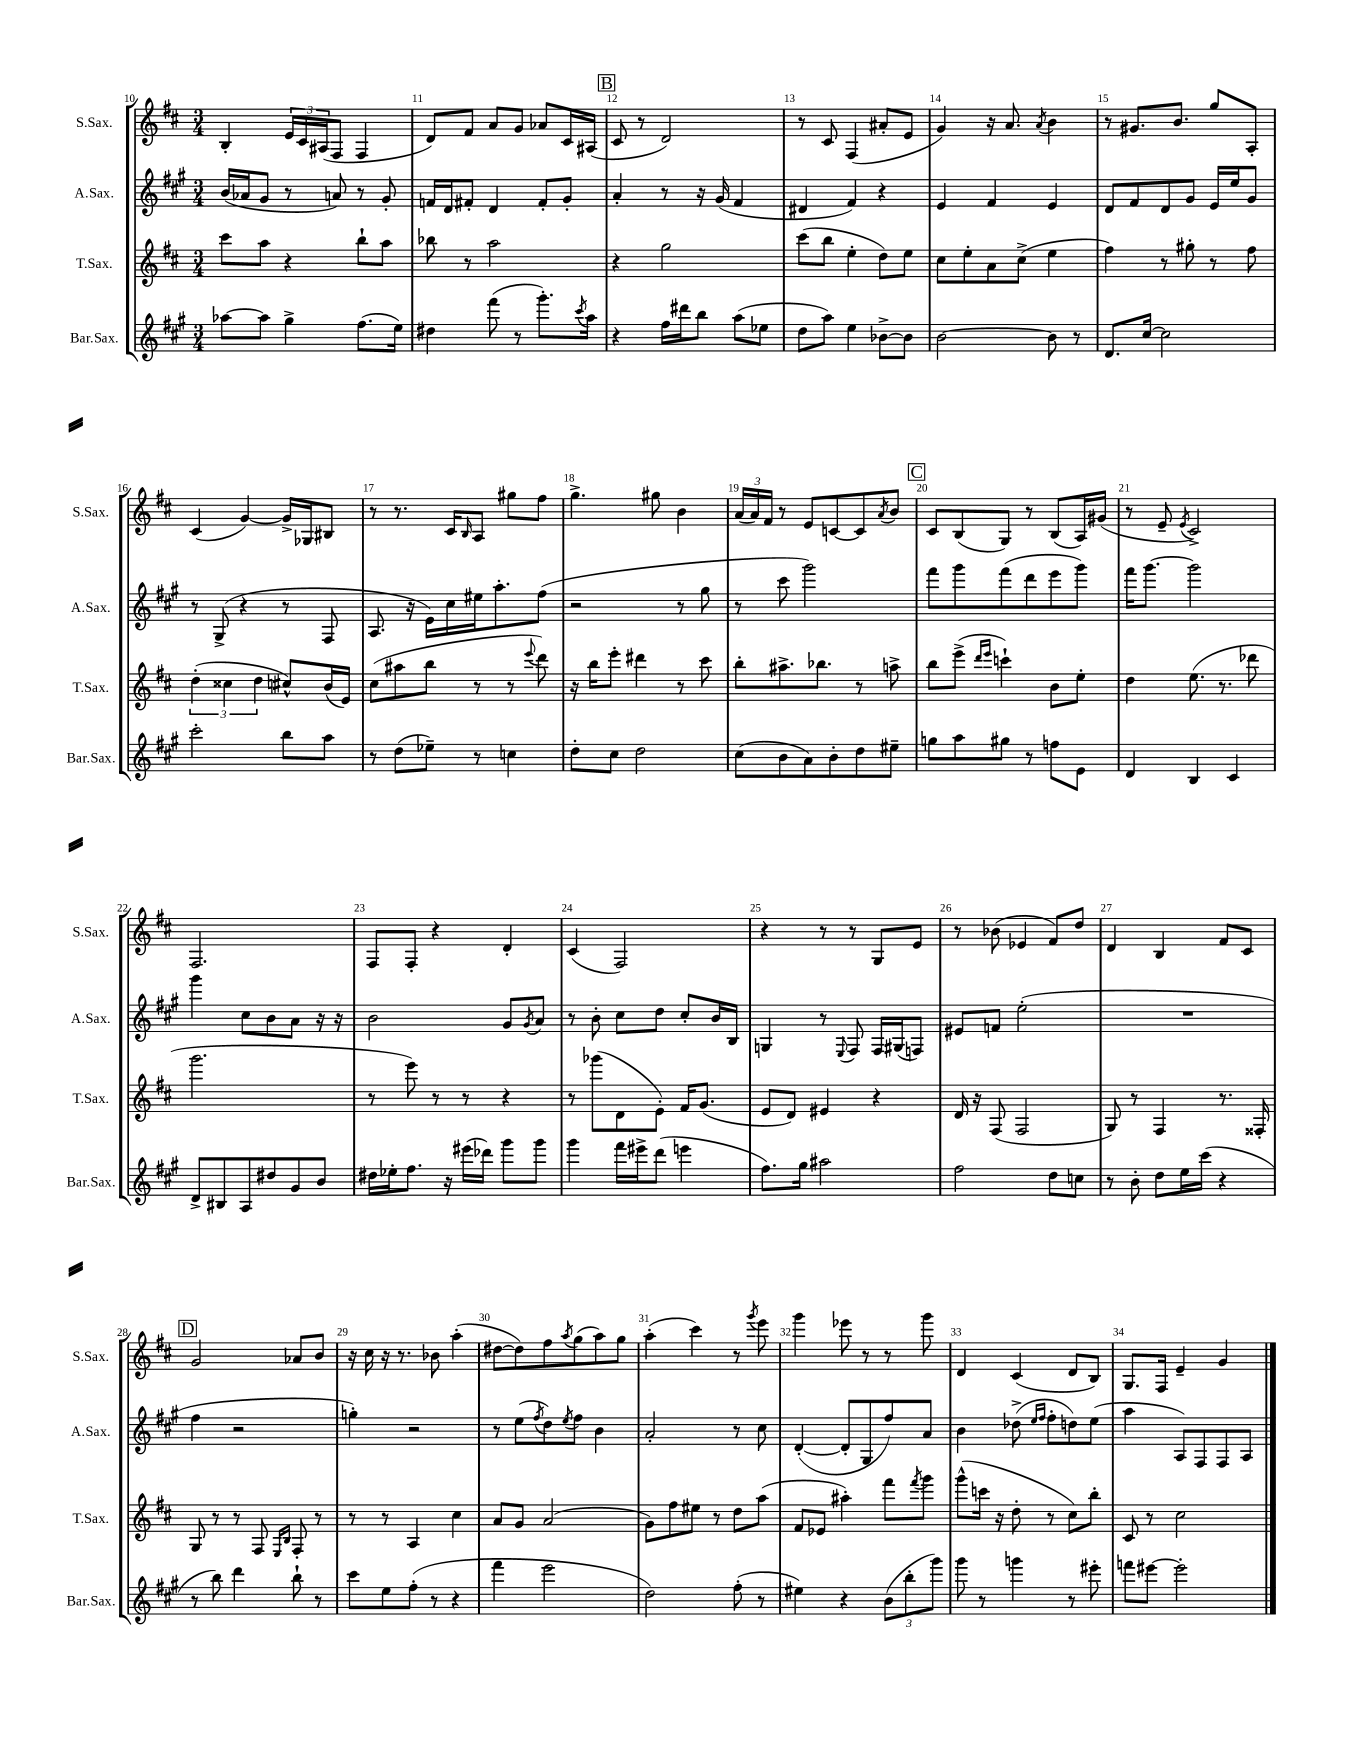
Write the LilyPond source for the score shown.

<<
\new StaffGroup <<
\new Staff = "s0" \with { instrumentName = "S.Sax." shortInstrumentName = "S.Sax." } {
    \clef treble \key d \major \numericTimeSignature \time 3/4
    b4-. \tuplet 3/2 { e'16 cis'16 ais16( } fis8 fis4 |
    d'8) fis'8 a'8 g'8 aes'8 cis'16 ais16( |
    \mark \markup { \box "B" } cis'8 r8 d'2) |
    r8 cis'8 fis4( ais'8-. e'8 |
    g'4) r16 a'8. \acciaccatura { a'8 } b'4 |
    r8 gis'8. b'8. g''8 a8-. |
    cis'4( g'4~) g'16-> ges16 bis8 |
    r8 r8. cis'16 \grace { b16 } a8 gis''8 fis''8 |
    g''4.-> gis''8 b'4 |
    \tuplet 3/2 { a'16( a'16) fis'16 } r8 e'8 c'8~ c'8 \acciaccatura { a'8 } b'8 |
    \mark \markup { \box "C" } cis'8 b8( g8) r8 b8( a16) gis'16( |
    r8 e'8-- \acciaccatura { e'8 } cis'2->) |
    fis2. |
    fis8 fis8-. r4 d'4-. |
    cis'4( fis2) |
    r4 r8 r8 g8 e'8 |
    r8 bes'8( ees'4 fis'8) d''8 |
    d'4 b4 fis'8 cis'8 |
    \mark \markup { \box "D" } g'2 aes'8 b'8 |
    r16 cis''16 r16 r8. bes'8 a''4-.( |
    dis''8~ dis''8) fis''8 \acciaccatura { a''8 } g''8( a''8) g''8 |
    a''4-.( cis'''4) r8 \acciaccatura { g'''8 } e'''8 |
    g'''4 ees'''8 r8 r8 g'''8 |
    d'4 cis'4( d'8 b8) |
    g8. fis16 e'4-- g'4 \bar "|." |
}
\new Staff = "s1" \with { instrumentName = "A.Sax." shortInstrumentName = "A.Sax." } {
    \clef treble \key a \major \numericTimeSignature \time 3/4
    b'16( aes'16 gis'8 r8 a'8) r8 gis'8-. |
    f'16 d'16 fis'8-. d'4 fis'8-. gis'8-. |
    \mark \markup { \box "B" } a'4-. r8 r16 gis'16( fis'4 |
    dis'4 fis'4) r4 |
    e'4 fis'4 e'4 |
    d'8 fis'8 d'8 gis'8 e'16 e''16 gis'8 |
    r8 gis8->( r4 r8 fis8 |
    a8. r16 e'16) cis''16 eis''16 a''8.-. fis''8( |
    r2 r8 gis''8 |
    r8 cis'''8 gis'''2) |
    \mark \markup { \box "C" } fis'''8 gis'''8 fis'''8( d'''8 e'''8 gis'''8) |
    fis'''16 gis'''8.~ gis'''2 |
    gis'''4 cis''8 b'8 a'8 r16 r16 |
    b'2 gis'8 \acciaccatura { gis'8 } a'8 |
    r8 b'8-. cis''8 d''8 cis''8-. b'16 b16 |
    g4 r8 \appoggiatura { e8 } fis8 fis16 gis16( f8) |
    eis'8 f'8 e''2-.( |
    R2. |
    \mark \markup { \box "D" } fis''4 r2 |
    g''4-.) r2 |
    r8 e''8( \acciaccatura { fis''8 } d''8) \acciaccatura { e''8 } fis''8 b'4 |
    a'2-. r8 cis''8 |
    d'4~-.( d'8-. gis8 fis''8) a'8 |
    b'4 des''8->( \grace { e''16 fis''16 } fis''8-. d''8) e''8( |
    a''4 a8) fis8 fis8 a8 \bar "|." |
}
\new Staff = "s2" \with { instrumentName = "T.Sax." shortInstrumentName = "T.Sax." } {
    \clef treble \key d \major \numericTimeSignature \time 3/4
    cis'''8 a''8 r4 b''8-! a''8 |
    bes''8 r8 a''2 |
    \mark \markup { \box "B" } r4 g''2 |
    cis'''8( b''8 e''4-. d''8) e''8 |
    cis''8 e''8-. a'8 cis''8->( e''4 |
    fis''4) r8 gis''8-. r8 fis''8 |
    \tuplet 3/2 { d''4-.( cisis''4 d''4 } cis''8-^) b'16( e'16) |
    cis''8( ais''8 b''8 r8 r8 \appoggiatura { e'''8 } d'''8) |
    r16 b''16 e'''8-. dis'''4 r8 cis'''8 |
    b''8-. ais''8.-> bes''8. r8 a''8-> |
    \mark \markup { \box "C" } b''8 e'''8->( \grace { d'''16 e'''16 } c'''4-!) b'8 e''8-. |
    d''4 e''8.( r8. des'''8 |
    g'''2. |
    r8 e'''8) r8 r8 r4 |
    r8 ges'''8( d'8 e'8-.) fis'16 g'8.( |
    e'8 d'8) eis'4 r4 |
    d'16 r16 fis8( fis2 |
    g8) r8 fis4 r8. fisis16-. |
    \mark \markup { \box "D" } g8 r8 r8 fis8 \grace { e16 b16 } fis8-. r8 |
    r8 r8 a4 cis''4 |
    a'8 g'8 a'2( |
    g'8) fis''8 eis''8 r8 d''8 a''8( |
    fis'8 ees'8 ais''4-.) fis'''8 \acciaccatura { fis'''8 } g'''8 |
    g'''8-^( c'''16 r16 d''8-. r8 cis''8) b''8-. |
    cis'8 r8 cis''2 \bar "|." |
}
\new Staff = "s3" \with { instrumentName = "Bar.Sax." shortInstrumentName = "Bar.Sax." } {
    \clef treble \key a \major \numericTimeSignature \time 3/4
    aes''8~ aes''8 gis''4-> fis''8.( e''16) |
    dis''4 fis'''8( r8 gis'''8.-.) \acciaccatura { cis'''8 } a''16 |
    \mark \markup { \box "B" } r4 fis''16 dis'''16 b''8 a''8( ees''8 |
    d''8 a''8) e''4 bes'8~-> bes'8 |
    b'2~ b'8 r8 |
    d'8. cis''16~ cis''2 |
    cis'''2-. b''8 a''8 |
    r8 d''8( ees''8--) r8 c''4 |
    d''8-. cis''8 d''2 |
    cis''8( b'8 a'8) b'8-. d''8 eis''8-- |
    \mark \markup { \box "C" } g''8 a''8 gis''8 r8 f''8 e'8 |
    d'4 b4 cis'4 |
    d'8-> bis8 a8 dis''8 gis'8 b'8 |
    dis''16 ees''16-. fis''8. r16 eis'''16( des'''16) gis'''8 gis'''8 |
    gis'''4 fis'''16 eis'''16-> d'''8( e'''4 |
    fis''8.) gis''16 ais''2 |
    fis''2 d''8 c''8 |
    r8 b'8-. d''8 e''16 cis'''16( r4 |
    \mark \markup { \box "D" } r8 b''8) d'''4 b''8-! r8 |
    cis'''8 e''8 fis''8-.( r8 r4 |
    fis'''4 e'''2 |
    d''2) fis''8-.( r8 |
    eis''4) r4 \tuplet 3/2 { b'8( b''8-. gis'''8) } |
    gis'''8 r8 g'''4 r8 eis'''8-. |
    f'''8 eis'''8~ eis'''2-. \bar "|." |
}
>>
>>
\layout { \context { \Score currentBarNumber = #10 \override BarNumber.break-visibility = ##(#f #t #t) barNumberVisibility = #all-bar-numbers-visible } }
